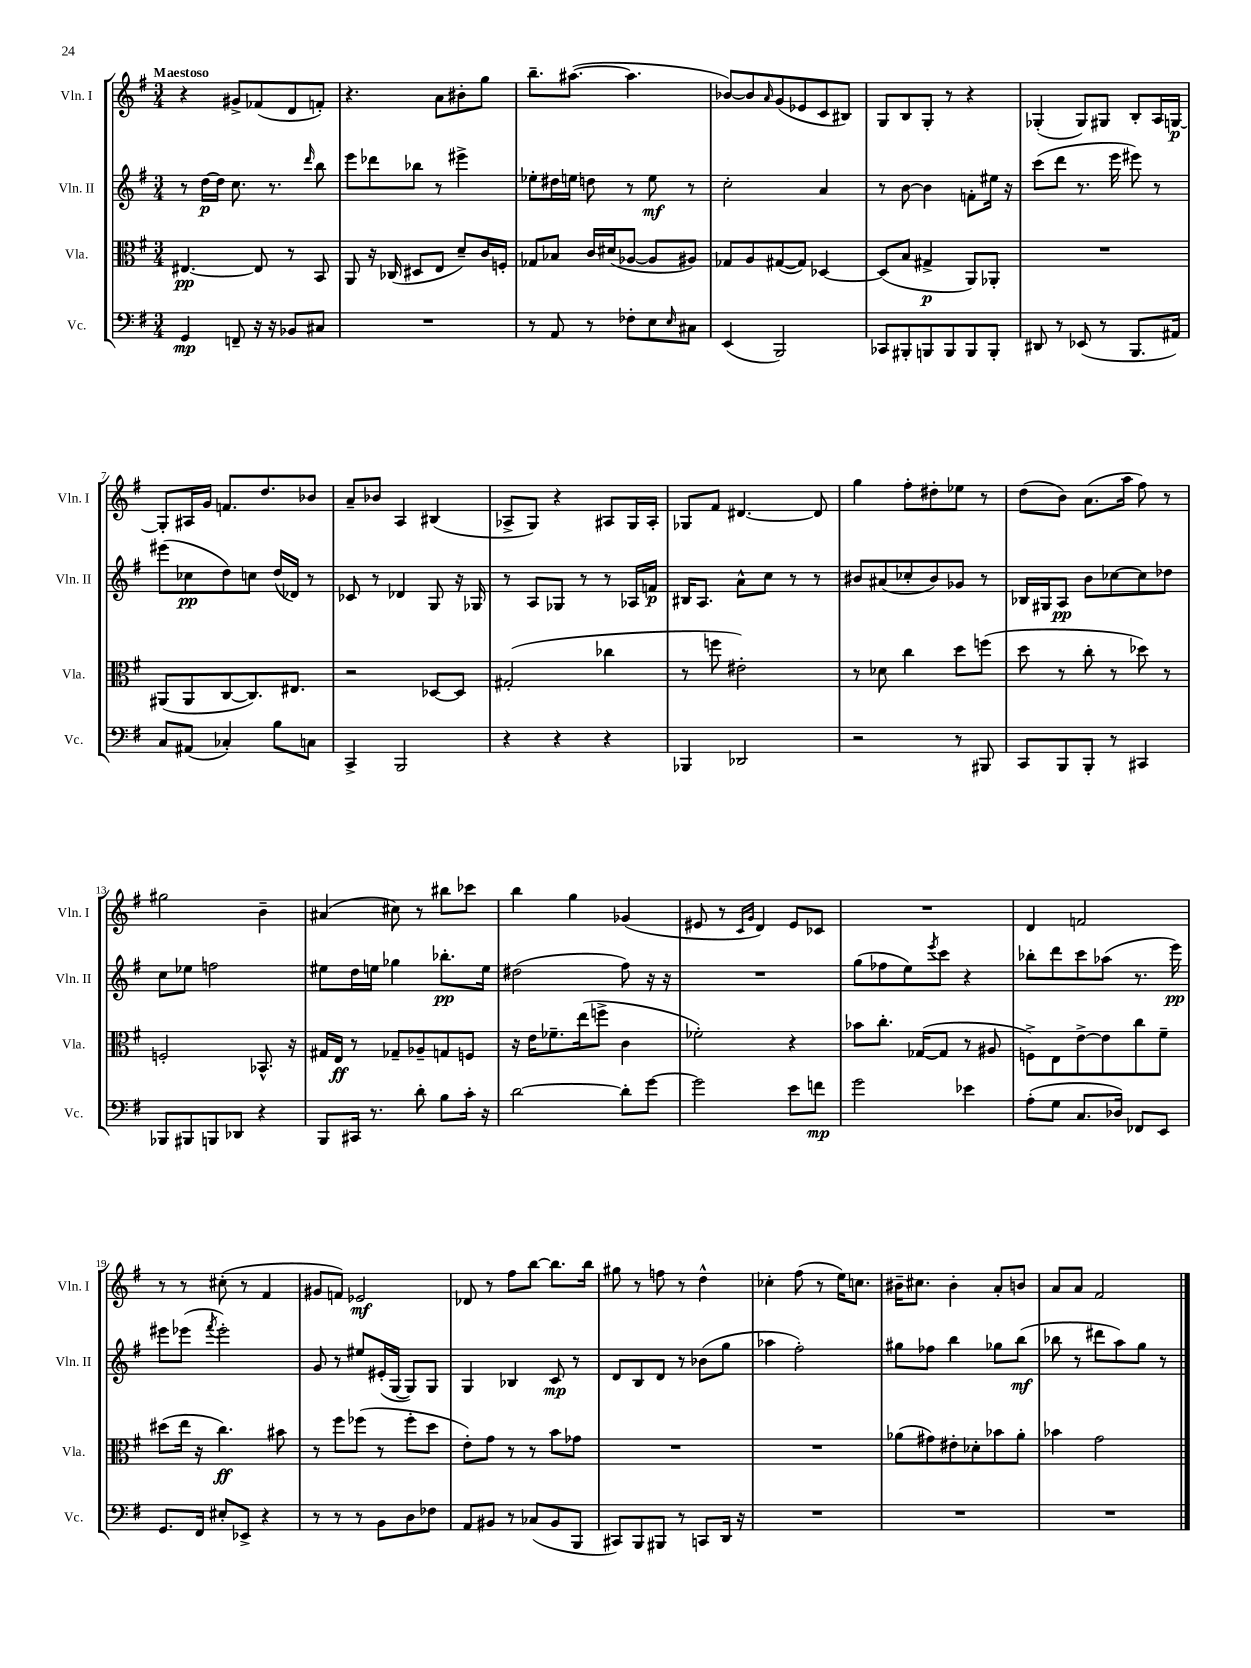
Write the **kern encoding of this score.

**kern	**kern	**kern	**kern
*staff4	*staff3	*staff2	*staff1
*clefF4	*clefC3	*clefG2	*clefG2
*k[f#]	*k[f#]	*k[f#]	*k[f#]
*M3/4	*M3/4	*M3/4	*M3/4
4GG	[4.E#	8r	4r
.	.	[16dd	.
.	.	16dd]	.
8FF~	.	8.cc	8g#^
16r	8E#]	.	(8f-
16r	.	8.r	.
8BB-	8r	.	8d
.	.	16qqddd	.
8C#	8BB	8bb	8f')
=	=	=	=
2.r	8AA	8eee	4.r
.	16r	8ddd-	.
.	(16C-	.	.
.	8D#	8bb-	.
.	8E	8r	8a
.	8d~)	4eee#^	8b#'
.	16c	.	8gg
.	16F'	.	.
=	=	=	=
8r	8G-	8ee-'	8.bb~
8AA	8B-	16dd#	.
.	.	16ee	([8.aa#
8r	16c	8dd	.
.	(16d#	.	.
8F-'	[8A-	8r	4.aa#]
8E	8A-]	8ee	.
16qqE	.	.	.
8C#	8A#)	8r	.
=	=	=	=
(4EE	8G-	2cc'	[8b-)
.	8A	.	8b-]
.	.	.	16qqa
2BBB)	([8G#	.	(8g
.	8G#])	.	8e-
.	[4D-	4a	8c
.	.	.	8B#)
=	=	=	=
8CC-	(8D-]	8r	8G
8BBB#'	8B	[8b	8B
8BBB	4G#^	4b]	8G'
8BBB	.	.	8r
8BBB	8AA)	8f'	4r
8BBB'	8AA-'	16ee#	.
.	.	16r	.
=	=	=	=
8DD#	2.r	(8ccc	(4G-'
8r	.	8ddd	.
(8EE-	.	8.r	8G-)
8r	.	.	8G#
.	.	16eee	.
8.BBB	.	8eee#)	8B'
.	.	8r	16A
16AA#)	.	.	[16G
=	=	=	=
8C	(8AA#	(8eee#	8G']
(8AA#	8AA#	8cc-	16A#
.	.	.	16g
4C-')	[8C	8dd)	8.f
.	8.C])	8cc	.
.	.	.	8.dd
8B	.	(16dd	.
.	8.E#	16d-)	.
8C	.	8r	8b-
=	=	=	=
4CC^	2r	8c-	8a~
.	.	8r	8b-
2BBB	.	4d-	4A
.	[8D-	8G	(4B#
.	8D-]	16r	.
.	.	16G-	.
=	=	=	=
4r	(2G#'	8r	8A-^
.	.	8A	8G)
4r	.	8G-	4r
.	.	8r	.
4r	4cc-	8r	8A#
.	.	16A-	16G
.	.	16f	16A#'
=	=	=	=
4BBB-	8r	16B#	8G-
.	.	8.A	.
.	8ff	.	8f#
2DD-	2e#')	8a^^	[4.d#
.	.	8cc	.
.	.	8r	.
.	.	8r	8d#]
=	=	=	=
2r	8r	8b#	4gg
.	8d-	(8a#	.
.	4cc	8cc-'	8ff#'
.	.	8b#)	8dd#'
8r	8dd	8g-	8ee-
8BBB#	(8ff	8r	8r
=	=	=	=
8CC	8dd	16B-	(8dd
.	.	16G#	.
8BBB	8r	8A	8b)
8BBB'	8cc'	8b	(8.a
8r	8r	[8cc-	.
.	.	.	16aa
4CC#	8dd-)	8cc-]	8ff#)
.	8r	8dd-	8r
=	=	=	=
8BBB-	2F'	8cc	2gg#
8BBB#	.	8ee-	.
8BBB	.	2ff	.
8DD-	.	.	.
4r	8.BB-^^	.	4b~
.	16r	.	.
=	=	=	=
8BBB	16G#	8ee#	(4a#
.	16E	.	.
16CC#	8r	16dd	.
8.r	.	16ee	.
.	8G-~	4gg-	8cc#)
8d'	8A-~	.	8r
8B	8G	8.bb-'	8bb#
16c'	8F	.	8ccc-
16r	.	16ee	.
=	=	=	=
[2d	16r	(2dd#	4bb
.	16e	.	.
.	8.f-~	.	.
.	.	.	4gg
.	(16ee	.	.
.	8ff^	.	.
8d']	4c	8ff#)	(4g-
[8g	.	16r	.
.	.	16r	.
=	=	=	=
2g]	2f-')	2.r	8e#
.	.	.	8r
.	.	.	16qqc
.	.	.	16qqg
.	.	.	4d)
8e	4r	.	8e#
8f	.	.	8c-
=	=	=	=
2g	8b-	(8gg	2.r
.	8.cc'	8ff-	.
.	.	8ee)	.
.	([16G-	.	.
.	.	8qeee	.
.	8G-]	8ccc	.
4e-	8r	4r	.
.	8A#	.	.
=	=	=	=
(8A'	8F^)	8bb-'	4d
8G	8E	8ddd	.
8.C	[8e^	8ccc	2f
.	8e]	(8aa-	.
16D-)	.	.	.
8FF-	8cc	8.r	.
8EE	8f#~	.	.
.	.	16eee)	.
=	=	=	=
8.GG	(8dd#	8eee#	8r
.	16ee	(8eee-	8r
16FF#	16r	.	.
.	.	8qfff#	.
8E#'	4.cc)	2eee-')	(8cc#'
8EE-^	.	.	8r
4r	.	.	4f#
.	8b#	.	.
=	=	=	=
8r	8r	8g	8g#
8r	8ff#	8r	8f)
8r	(8ff-	8ee#	2e-
8BB	8r	(16e#'	.
.	.	[16G	.
8D	8ff-'	8G])	.
8F-	8dd	8G	.
=	=	=	=
8AA	8e')	4G	8d-
8BB#	8g	.	8r
8r	8r	4B-	8ff#
(8C-	8r	.	[8bb
8BB#	8b	8c	8.bb]
8BBB	8g-	8r	.
.	.	.	16bb
=	=	=	=
8CC#)	2.r	8d	8gg#
8BBB	.	8B	8r
8BBB#	.	8d	8ff
8r	.	8r	8r
8CC	.	(8b-	4dd^^
16DD	.	8gg	.
16r	.	.	.
=	=	=	=
2.r	2.r	4aa-	4cc-'
.	.	2ff#')	(8ff#
.	.	.	8r
.	.	.	16ee)
.	.	.	8.cc
=	=	=	=
2.r	(8a-	8gg#	16b#~
.	.	.	8.cc#
.	8g#)	8ff-	.
.	8e#'	4bb	4b#'
.	8d-'	.	.
.	8b-	8gg-	8a'
.	8a-'	(8bb	8b
=	=	=	=
2.r	4b-	8bb-	8a
.	.	8r	8a
.	2g	8ddd#	2f#
.	.	8aa)	.
.	.	8gg	.
.	.	8r	.
==	==	==	==
*-	*-	*-	*-
